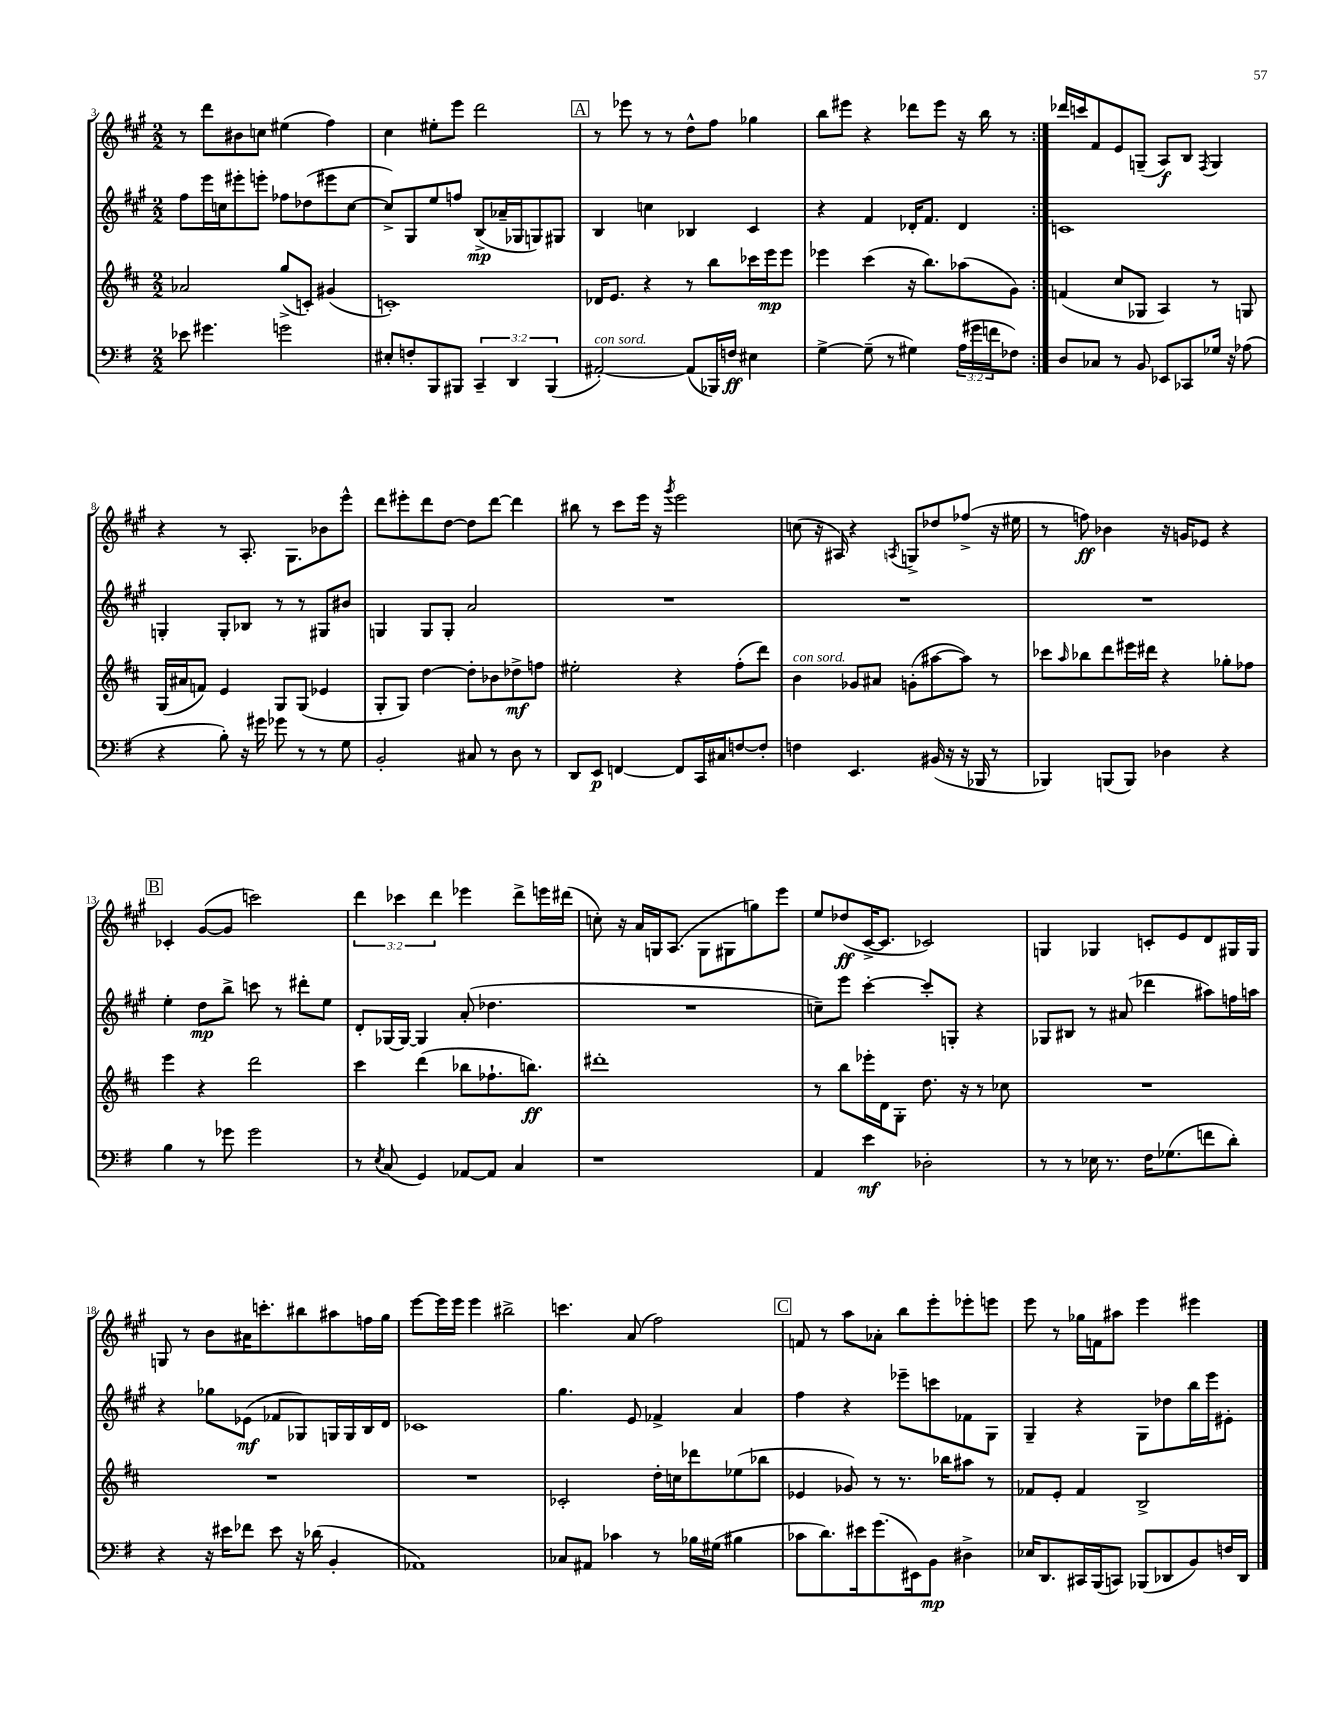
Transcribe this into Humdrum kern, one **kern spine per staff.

**kern	**dynam	**kern	**dynam	**kern	**dynam	**kern	**dynam
*part4	*part4	*part3	*part3	*part2	*part2	*part1	*part1
*staff4	*staff4	*staff3	*staff3	*staff2	*staff2	*staff1	*staff1
*clefF4	*	*clefG2	*	*clefG2	*	*clefG2	*
*k[f#]	*	*k[f#c#]	*	*k[f#c#g#]	*	*k[f#c#g#]	*
*M2/2	*	*M2/2	*	*M2/2	*	*M2/2	*
=3	=3	=3	=3	=3	=3	=3	=3
8e-X\	.	2a-X/	.	8ff#\L	.	8r	.
4.g#X\	.	.	.	16eee\L	.	8ddd\L	.
.	.	.	.	16ccn\J	.	.	.
.	.	.	.	8eee#X'\	.	8b#X\	.
.	.	.	.	8eeen'\J	.	8ccn\J	.
2gn\	.	(8gg^/L	.	8ff-X\L	.	(4ee#X\	.
.	.	8cn'/J)	.	(8dd-X\	.	.	.
.	.	(4g#X/	.	8eee#X\	.	4ff#\)	.
.	.	.	.	[8cc\J	.	.	.
=4	=4	=4	=4	=4	=4	=4	=4
8E#X'/L	.	1cn')	.	8cc^/L])	.	4cc#\	.
8Fn'/	.	.	.	8G#/	.	.	.
8BBB/	.	.	.	8ee/	.	8ee#X'\L	.
8BBB#X/J	.	.	.	8ffn/J	.	8eee\J	.
6CC~/	.	.	.	(8B^/L	mp	2ddd\	.
.	.	.	.	16a-X~/L	.	.	.
6DD/	.	.	.	.	.	.	.
.	.	.	.	16G-X/J	.	.	.
.	.	.	.	8Gn/)	.	.	.
(6BBB#/	.	.	.	.	.	.	.
.	.	.	.	8G#X/J	.	.	.
!!LO:REH:place=s1:t=A
=5	=5	=5	=5	=5	=5	=5	=5
!LO:TX:a:i:t=con sord.	!	!	!	!	!	!	!
[2AA#X'/)	.	16d-X/KL	.	4B/	.	8r	.
.	.	8.e/J	.	.	.	.	.
.	.	.	.	.	.	8eee-X\	.
.	.	4r	.	4ccn\	.	8r	.
.	.	.	.	.	.	8r	.
(8AA#/L]	.	8r	.	4B-X/	.	8dd^^\L	.
16BBB-X/L)	.	8bb\L	.	.	.	8ff#\J	.
16Fn/JJ	ff	.	.	.	.	.	.
4E#X\	.	16ccc-X\L	.	4c#/	.	4gg-X\	.
.	.	16eee\J	mp	.	.	.	.
.	.	8eee\J	.	.	.	.	.
=6	=6	=6	=6	=6	=6	=6	=6
[4G^\	.	4eee-X\	.	4r	.	8bb\L	.
.	.	.	.	.	.	8eee#X\J	.
(8G~\]	.	(4ccc#\	.	4f#/	.	4r	.
8r	.	.	.	.	.	.	.
4G#X\)	.	16r	.	16d-X'/KL	.	8ddd-X\L	.
.	.	8.bb\L)	.	8.f#/J	.	.	.
.	.	.	.	.	.	8eee#\J	.
(24A\LL	.	(8aa-X\	.	4d-/	.	16r	.
24g#X\	.	.	.	.	.	.	.
.	.	.	.	.	.	16bb\	.
24fn\J	.	.	.	.	.	.	.
8F-X\J)	.	8g\J)	.	.	.	8r	.
=7:|!	=7:|!	=7:|!	=7:|!	=7:|!	=7:|!	=7:|!	=7:|!
8D/L	.	(4fn/	.	1cn	.	16ddd-X/LL	.
.	.	.	.	.	.	16cccn/J	.
8C-X/J	.	.	.	.	.	8f#/	.
8r	.	8cc#/L	.	.	.	8e/	.
8BB/	.	8G-X/J	.	.	.	(8Gn~/J	.
8EE-X/L	.	4A/)	.	.	.	8A/L)	f
8CC-X/	.	.	.	.	.	8B/J	.
.	.	.	.	.	.	8qF#/	.
16G-X/Jk	.	8r	.	.	.	4G/	.
16r	.	.	.	.	.	.	.
(8A-X\	.	8Gn/	.	.	.	.	.
!!LO:LB:g=z
=8	=8	=8	=8	=8	=8	=8	=8
4r	.	(16G/LL	.	4Gn'/	.	4r	.
.	.	16a#X/J	.	.	.	.	.
.	.	8fn/J)	.	.	.	.	.
8B'\)	.	4e/	.	8G'/L	.	8r	.
16r	.	.	.	8B-X/J	.	8.A'/	.
16g#X\	.	.	.	.	.	.	.
8g-X\	.	8G/L	.	8r	.	.	.
.	.	.	.	.	.	8.G#\L	.
8r	.	(8G/J	.	8r	.	.	.
8r	.	4e-X/	.	8G#X/L	.	8b-X\	.
8G\	.	.	.	8b#X/J	.	8eee^^\J	.
=9	=9	=9	=9	=9	=9	=9	=9
2BB'/	.	8G'/L	.	4Gn/	.	8ddd\L	.
.	.	8G/J)	.	.	.	8eee#X'\	.
.	.	[4dd\	.	8G/L	.	8ddd\	.
.	.	.	.	8G'/J	.	[8dd\J	.
8C#X/	.	8dd'\L]	.	2a/	.	8dd\L]	.
8r	.	8b-X\	.	.	.	[8ddd\J	.
8D\	.	8dd-X^\	mf	.	.	4ddd\]	.
8r	.	8ffn\J	.	.	.	.	.
=10	=10	=10	=10	=10	=10	=10	=10
8DD/L	.	2ee#X'\	.	1r	.	8bb#X\	.
8EE/J	p	.	.	.	.	8r	.
[4FFn/	.	.	.	.	.	8ccc#\L	.
.	.	.	.	.	.	16eee\Jk	.
.	.	.	.	.	.	16r	.
.	.	.	.	.	.	8qggg#/	.
8FF/L]	.	4r	.	.	.	2eee\	.
16CC/L	.	.	.	.	.	.	.
16C#X/J	.	.	.	.	.	.	.
[8Fn/	.	(8ff#'\L	.	.	.	.	.
8F'/J]	.	8ddd\J)	.	.	.	.	.
=11	=11	=11	=11	=11	=11	=11	=11
!	!	!LO:TX:a:i:t=con sord.	!	!	!	!	!
4Fn\	.	4b\	.	1r	.	(8ccn\	.
.	.	.	.	.	.	16r	.
.	.	.	.	.	.	16A#X/)	.
4.EE/	.	8g-X/L	.	.	.	4r	.
.	.	8a#X/J	.	.	.	.	.
.	.	.	.	.	.	8qAn/	.
.	.	(8gn'\L	.	.	.	8Gn^/L	.
(16BB#X/	.	[8aa#X\	.	.	.	8dd-X/	.
16r	.	.	.	.	.	.	.
16r	.	8aa#\J])	.	.	.	(8ff-X^/J	.
16BBB-X/	.	.	.	.	.	.	.
8r	.	8r	.	.	.	16r	.
.	.	.	.	.	.	16ee#X\	.
=12	=12	=12	=12	=12	=12	=12	=12
4BBB-X/)	.	8ccc-X\L	.	1r	.	8r	.
.	.	16qqaa/	.	.	.	.	.
.	.	8bb-X\	.	.	.	8ffn\)	ff
(8BBBn/L	.	8ddd\	.	.	.	4b-X\	.
8BBB/J)	.	16eee#X\L	.	.	.	.	.
.	.	16ddd#X\JJ	.	.	.	.	.
4D-X\	.	4r	.	.	.	16r	.
.	.	.	.	.	.	16gn/KL	.
.	.	.	.	.	.	8e-X/J	.
4r	.	8gg-X'\L	.	.	.	4r	.
.	.	8ff-X\J	.	.	.	.	.
!!LO:LB:g=z
!!LO:REH:place=s1:t=B
=13	=13	=13	=13	=13	=13	=13	=13
4B\	.	4eee\	.	4ee'\	.	4c-X'/	.
8r	.	4r	.	8dd\L	mp	([8g#/L	.
8g-X\	.	.	.	8bb^\J	.	8g#/J]	.
2g-\	.	2ddd\	.	8cccn\	.	2cccn\)	.
.	.	.	.	8r	.	.	.
.	.	.	.	8ddd#X'\L	.	.	.
.	.	.	.	8ee\J	.	.	.
=14	=14	=14	=14	=14	=14	=14	=14
8r	.	4ccc#\	.	8d'/L	.	6ddd\	.
8qE/	.	.	.	.	.	.	.
(8C/	.	.	.	[16G-X/L	.	.	.
.	.	.	.	.	.	6ccc-X\	.
.	.	.	.	16G-/JJ_	.	.	.
4GG/)	.	(4ddd\	.	4G-/]	.	.	.
.	.	.	.	.	.	6ddd\	.
[8AA-X/L	.	8bb-X\L	.	(8a'/	.	4eee-X\	.
8AA-/J]	.	8.ff-X`\	.	4.dd-X\	.	.	.
4C/	.	.	.	.	.	8ddd^\L	.
.	.	8.bbn\J)	ff	.	.	.	.
.	.	.	.	.	.	16eeen\L	.
.	.	.	.	.	.	(16ddd#X\JJ	.
=15	=15	=15	=15	=15	=15	=15	=15
1r	.	1ddd#X'	.	1r	.	8ccn'\)	.
.	.	.	.	.	.	16r	.
.	.	.	.	.	.	16a/LL	.
.	.	.	.	.	.	16Gn/J	.
.	.	.	.	.	.	(8.A/J	.
.	.	.	.	.	.	8G\L	.
.	.	.	.	.	.	8G#X\	.
.	.	.	.	.	.	8ggn\)	.
.	.	.	.	.	.	8eee\J	.
=16	=16	=16	=16	=16	=16	=16	=16
4AA/	.	8r	.	8ccn~\L)	.	8ee/L	.
.	.	8bb\L	.	8eee\J	.	(8dd-X/	ff
4e\	mf	16eee-X'\L	.	[4ccc#'\	.	[16c#^/K	.
.	.	16d\J	.	.	.	8.c#/J]	.
.	.	8G'\J	.	.	.	.	.
2D-X'\	.	8.dd\	.	8ccc#'/L]	.	2c-X/)	.
.	.	.	.	8Gn'/J	.	.	.
.	.	16r	.	.	.	.	.
.	.	8r	.	4r	.	.	.
.	.	8cc-X\	.	.	.	.	.
=17	=17	=17	=17	=17	=17	=17	=17
8r	.	1r	.	8G-X/L	.	4Gn/	.
8r	.	.	.	8B#X/J	.	.	.
16E-X\	.	.	.	8r	.	4G-X/	.
8.r	.	.	.	.	.	.	.
.	.	.	.	(8a#X/	.	.	.
16F#\KL	.	.	.	4ddd-X\	.	8cn'/L	.
(8.G-X\	.	.	.	.	.	.	.
.	.	.	.	.	.	8e/	.
8fn\	.	.	.	8aa#X\L)	.	8d/	.
8d'\J)	.	.	.	16ffn\L	.	16G#X/L	.
.	.	.	.	16aan\JJ	.	16G#/JJ	.
!!LO:LB:g=z
=18	=18	=18	=18	=18	=18	=18	=18
4r	.	1r	.	4r	.	8Gn/	.
.	.	.	.	.	.	8r	.
16r	.	.	.	8gg-X\L	.	8b\L	.
16e#X\KL	.	.	.	.	.	.	.
8f-X\J	.	.	.	(8e-X\J	mf	16a#X\K	.
.	.	.	.	.	.	8.cccn'\	.
8e#\	.	.	.	8f-X/L	.	.	.
16r	.	.	.	8G-X/)	.	8bb#X\	.
(16d-X\	.	.	.	.	.	.	.
4BB'/	.	.	.	16Gn/L	.	8aa#X\	.
.	.	.	.	16G/	.	.	.
.	.	.	.	16B/	.	16ffn\L	.
.	.	.	.	16d/JJ	.	16gg#\JJ	.
=19	=19	=19	=19	=19	=19	=19	=19
1AA-X)	.	1r	.	1c-X	.	[8eee\L	.
.	.	.	.	.	.	16eee\L]	.
.	.	.	.	.	.	16eee\JJ	.
.	.	.	.	.	.	4eee\	.
.	.	.	.	.	.	2bb#X^\	.
=20	=20	=20	=20	=20	=20	=20	=20
8C-X/L	.	2c-X'/	.	4.gg#\	.	4.cccn\	.
8AA#X/J	.	.	.	.	.	.	.
4c-X\	.	.	.	.	.	.	.
.	.	.	.	8e/	.	(8a/	.
8r	.	16dd'\LL	.	4f-X^/	.	2ff#\)	.
.	.	16ccn\J	.	.	.	.	.
16B-X\LL	.	8ddd-X\	.	.	.	.	.
(16G#X\JJ	.	.	.	.	.	.	.
4B#X\	.	(8ee-X\	.	4a/	.	.	.
.	.	8bb-X\J	.	.	.	.	.
!!LO:REH:place=s1:t=C
=21	=21	=21	=21	=21	=21	=21	=21
8c-X\L	.	4e-X/	.	4ff#\	.	8fn/	.
8.d\)	.	.	.	.	.	8r	.
.	.	8g-X/)	.	4r	.	8aa\L	.
16e#X\k	.	.	.	.	.	.	.
(8.g\	.	8r	.	.	.	8a-X'\J	.
.	.	8.r	.	8eee-X~\L	.	8bb\L	.
16EE#X\k)	.	.	.	.	.	.	.
8BB\J	mp	.	.	8cccn\	.	8eee'\	.
.	.	16bb-X\KL	.	.	.	.	.
4D#X^\	.	8aa#X\J	.	8f-X\	.	8eee-X'\	.
.	.	8r	.	8G#\J	.	8eeen\J	.
=22	=22	=22	=22	=22	=22	=22	=22
16E-X/KL	.	8f-X/L	.	4G#~/	.	8eee\	.
8.DD/	.	.	.	.	.	.	.
.	.	8e'/J	.	.	.	8r	.
16CC#X/L	.	4f-/	.	4r	.	16gg-X\LL	.
(16BBB/J	.	.	.	.	.	16fn\J	.
8CCn/J)	.	.	.	.	.	8aa#X\J	.
(8BBB-X/L	.	2B^/	.	8G#\L	.	4eee\	.
8DD-X/	.	.	.	8dd-X\	.	.	.
8BB/)	.	.	.	16bb\L	.	4eee#X\	.
.	.	.	.	16eee\J	.	.	.
16Fn/L	.	.	.	8e#X'\J	.	.	.
16DD-/JJ	.	.	.	.	.	.	.
==	==	==	==	==	==	==	==
*-	*-	*-	*-	*-	*-	*-	*-
